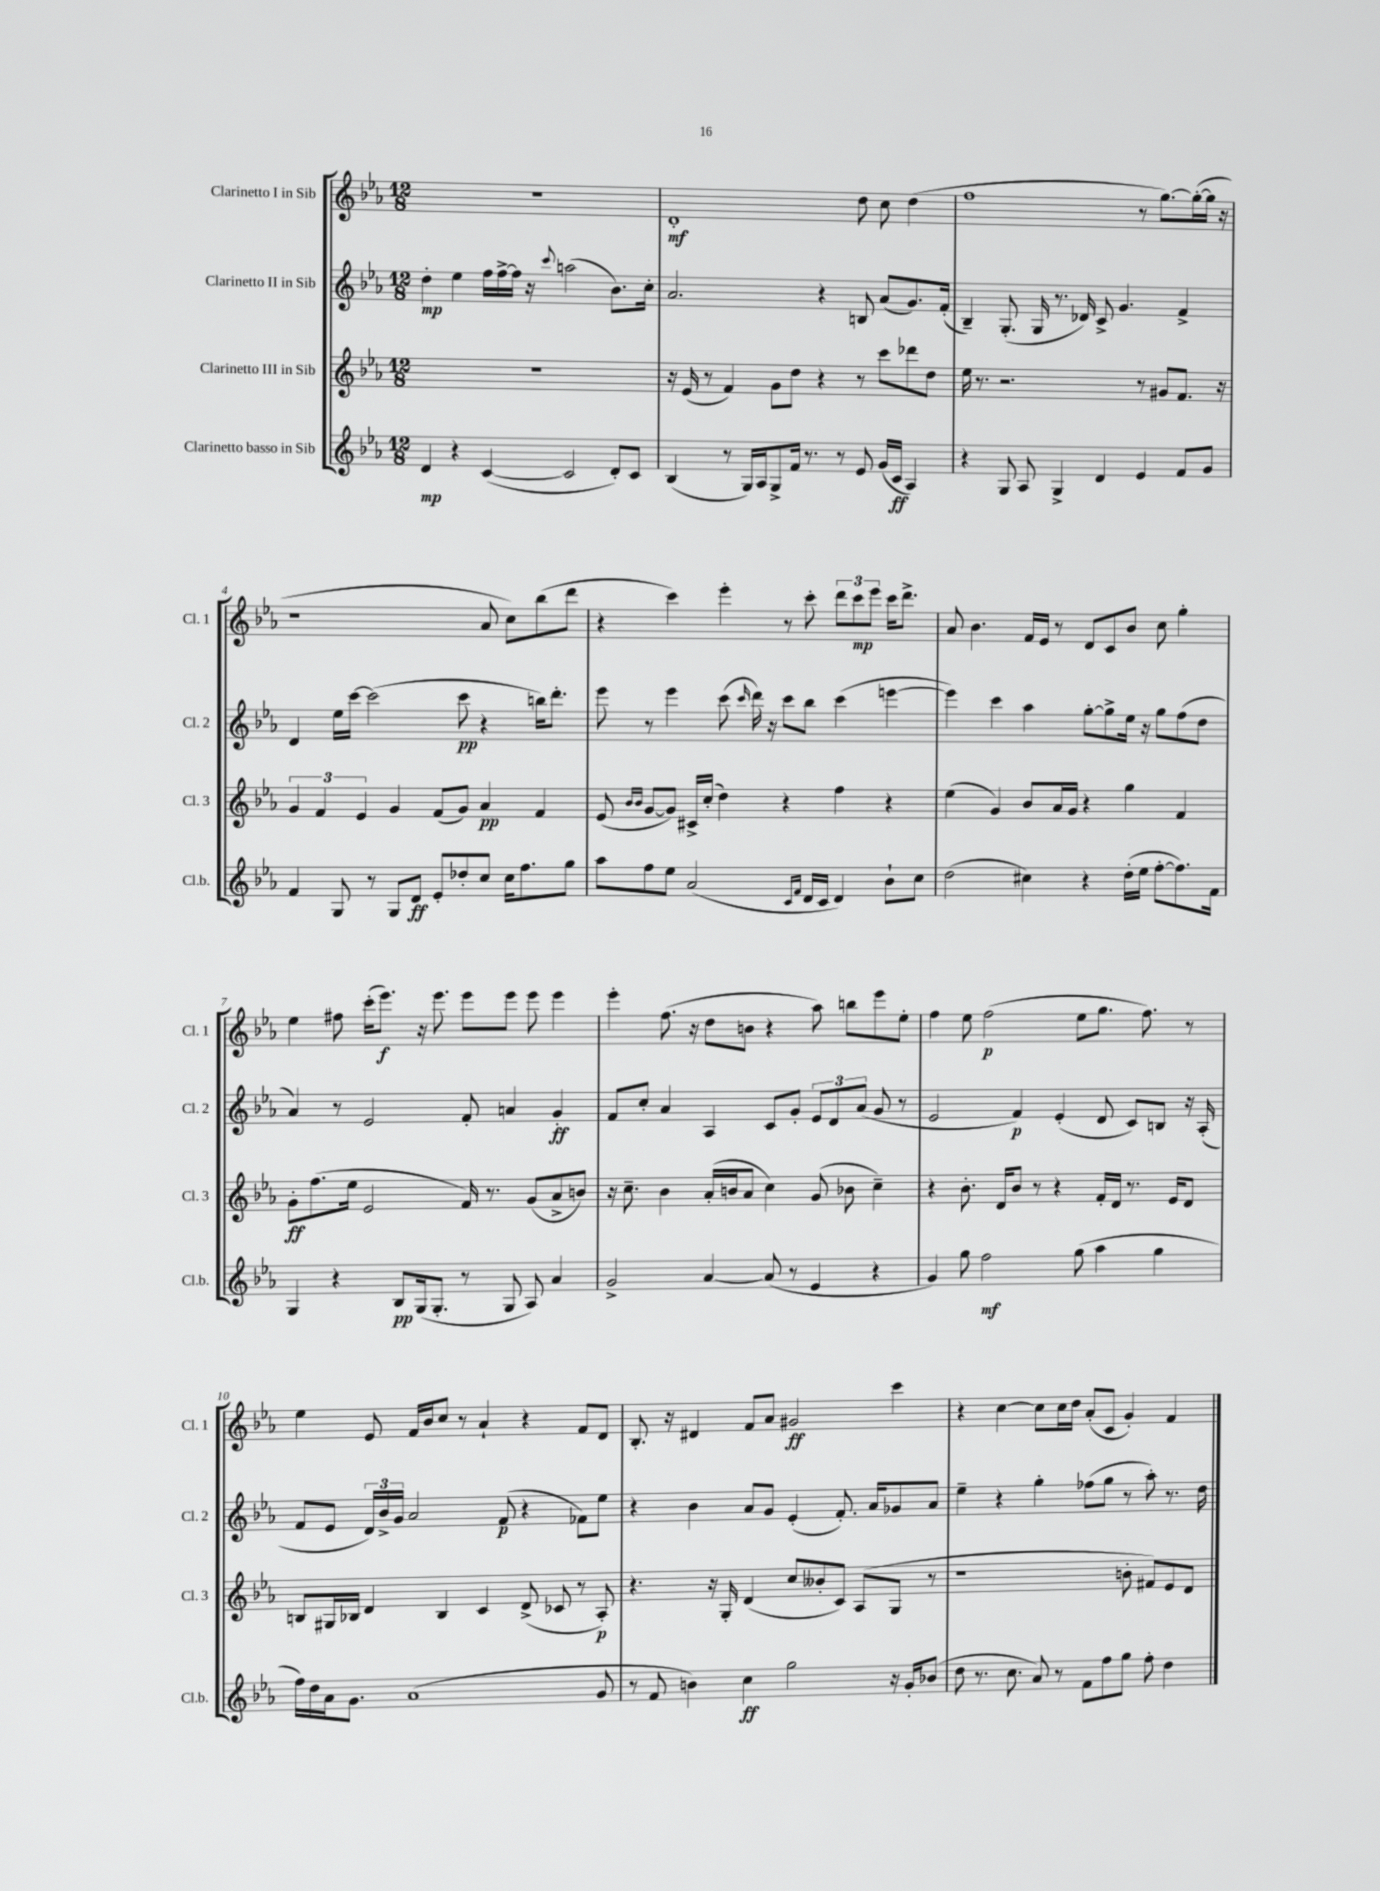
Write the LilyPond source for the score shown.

<<
\new StaffGroup <<
\new Staff = "s0" \with { instrumentName = "Clarinetto I in Sib" shortInstrumentName = "Cl. 1" } {
    \clef treble \key ees \major \numericTimeSignature \time 12/8
    \autoBeamOff R1. |
    d'1-.\mf d''8 c''8 d''4( |
    f''1 r8 g''8.[~) g''16~-.( g''16] r16 |
    r1 aes'8 c''8[) bes''8( d'''8] |
    r4 c'''4) ees'''4-. r8 c'''8-. \tuplet 3/2 { d'''8[ c'''8\mp ees'''8] } c'''16[ d'''8.]-> |
    aes'8 bes'4. f'16[ ees'16] r8 d'8[ c'8 bes'8] c''8 g''4-. |
    ees''4 fis''8 c'''16[-.( ees'''8.]\f) r16 ees'''8. ees'''8[ ees'''8] ees'''8 ees'''4 |
    ees'''4-. f''8.( r16 d''8[ b'8] r4 aes''8) b''8[ ees'''8 ees''8]-. |
    f''4 ees''8 f''2\p( ees''8[ g''8.] f''8.) r8 |
    ees''4 ees'8 f'16[ bes'16 c''8] r8 aes'4-! r4 f'8[ d'8] |
    bes8.-. r16 dis'4 f'8[ aes'8] gis'2\ff c'''4 |
    r4 c''4~ c''8[ c''16 d''16] aes'8[-.( c'8] g'4-.) f'4 \bar "|." |
}
\new Staff = "s1" \with { instrumentName = "Clarinetto II in Sib" shortInstrumentName = "Cl. 2" } {
    \clef treble \key ees \major \numericTimeSignature \time 12/8
    \autoBeamOff d''4-.\mp ees''4 f''16[ f''16~-> f''16] r16 \appoggiatura { c'''8 } a''2( bes'8.[) c''16]-. |
    aes'2. r4 b8 aes'8[( g'8.) f'16]-.( |
    bes4--) g8.-.( g16 r8. des'16) c'8-> g'4. f'4-> |
    d'4 ees''16[ c'''16]~ c'''2( c'''8\pp r4 b''16[) d'''8.]-. |
    ees'''8 r8 ees'''4 c'''8( \grace { c'''16 } d'''16) r16 c'''8[ bes''8] c'''4( e'''4~ |
    e'''4) c'''4 aes''4 g''8[~-. g''8-> ees''16] r16 g''8[ f''8( d''8] |
    aes'4) r8 ees'2 f'8-. a'4 g'4-.\ff |
    f'8[ c''8]-. aes'4 aes4 c'8[ g'8]-. \tuplet 3/2 { ees'8[ d'8 aes'8]( } g'8 r8 |
    ees'2 f'4\p) ees'4-.( d'8 c'8[) b8] r16 aes16-.( |
    f'8[ ees'8] \tuplet 3/2 { d'16[) bes'16-> g'16] } aes'2 f'8\p( r4 fes'8[) ees''8] |
    r4 bes'4 aes'8[ g'8] ees'4-.( f'8.-.) aes'16[ ges'8 aes'8] |
    ees''4-- r4 g''4-. fes''8[( g''8] r8 aes''8-.) r8. d''16 \bar "|." |
}
\new Staff = "s2" \with { instrumentName = "Clarinetto III in Sib" shortInstrumentName = "Cl. 3" } {
    \clef treble \key ees \major \numericTimeSignature \time 12/8
    \autoBeamOff R1. |
    r16 ees'16( r8 f'4) g'8[ d''8] r4 r8 c'''8[ des'''8 d''8] |
    ees''16 r8. r2. r8 gis'8[ f'8.] r16 |
    \tuplet 3/2 { g'4 f'4 ees'4 } g'4 f'8[( g'8]) aes'4\pp f'4 |
    ees'8( \grace { bes'16[ bes'16] } g'8[~ g'8]) cis'16[-> c''16]-.( d''4) r4 f''4 r4 |
    ees''4( g'4) bes'8[ aes'16 g'16] r4 g''4 f'4 |
    g'8[-.\ff f''8.( ees''16] ees'2 f'16) r8. g'8[( aes'8-> b'8]) |
    r16 c''8.-- bes'4 aes'16[-.( b'16 aes'8] c''4) g'8( bes'8 c''4--) |
    r4 bes'8.-. d'16[ bes'8] r8 r4 f'16[-. d'16] r8. ees'16[ d'8] |
    b8[ gis16 bes16] d'4 bes4 c'4 d'8->( ces'8 r8 aes8-.\p) |
    r4. r16 g16-. d'4( c''8[ beses'8-. c'8]) aes8[( g8] r8 |
    r1 b'8-. fis'8[) ees'8 d'8] \bar "|." |
}
\new Staff = "s3" \with { instrumentName = "Clarinetto basso in Sib" shortInstrumentName = "Cl.b." } {
    \clef treble \key ees \major \numericTimeSignature \time 12/8
    \autoBeamOff d'4\mp r4 c'4~( c'2 d'8[-.) c'8] |
    bes4( r8 g16[) aes16 g8-> f'16] r8. r8 ees'8 g'16[( c'16]\ff aes4) |
    r4 g8 aes8 g4-> d'4 ees'4 f'8[ g'8] |
    f'4 g8 r8 g8[ d'8]\ff ees'8[-. des''8-. c''8] c''16[ f''8. g''8] |
    aes''8[ f''8 ees''8] aes'2( \grace { c'16[ f'16] } d'16[ c'16] d'4) bes'8[-! c''8] |
    d''2( cis''4) r4 d''16[-.( ees''16] f''8[~-. f''8.) f'16] |
    g4 r4 bes8[\pp g16( g8.]-. r8 g8 aes8) aes'4 |
    g'2-> aes'4~ aes'8( r8 ees'4 r4 |
    g'4) g''8 f''2\mf g''8( aes''4 g''4 |
    f''16[) d''16 aes'16 g'8.] aes'1( g'8 |
    r8 f'8 b'4) c''4\ff g''2 r16 g'16[-. bes'8]( |
    d''8 r8. c''8. aes'8) r8 f'8[ f''8 g''8] f''8-. d''4 \bar "|." |
}
>>
>>
